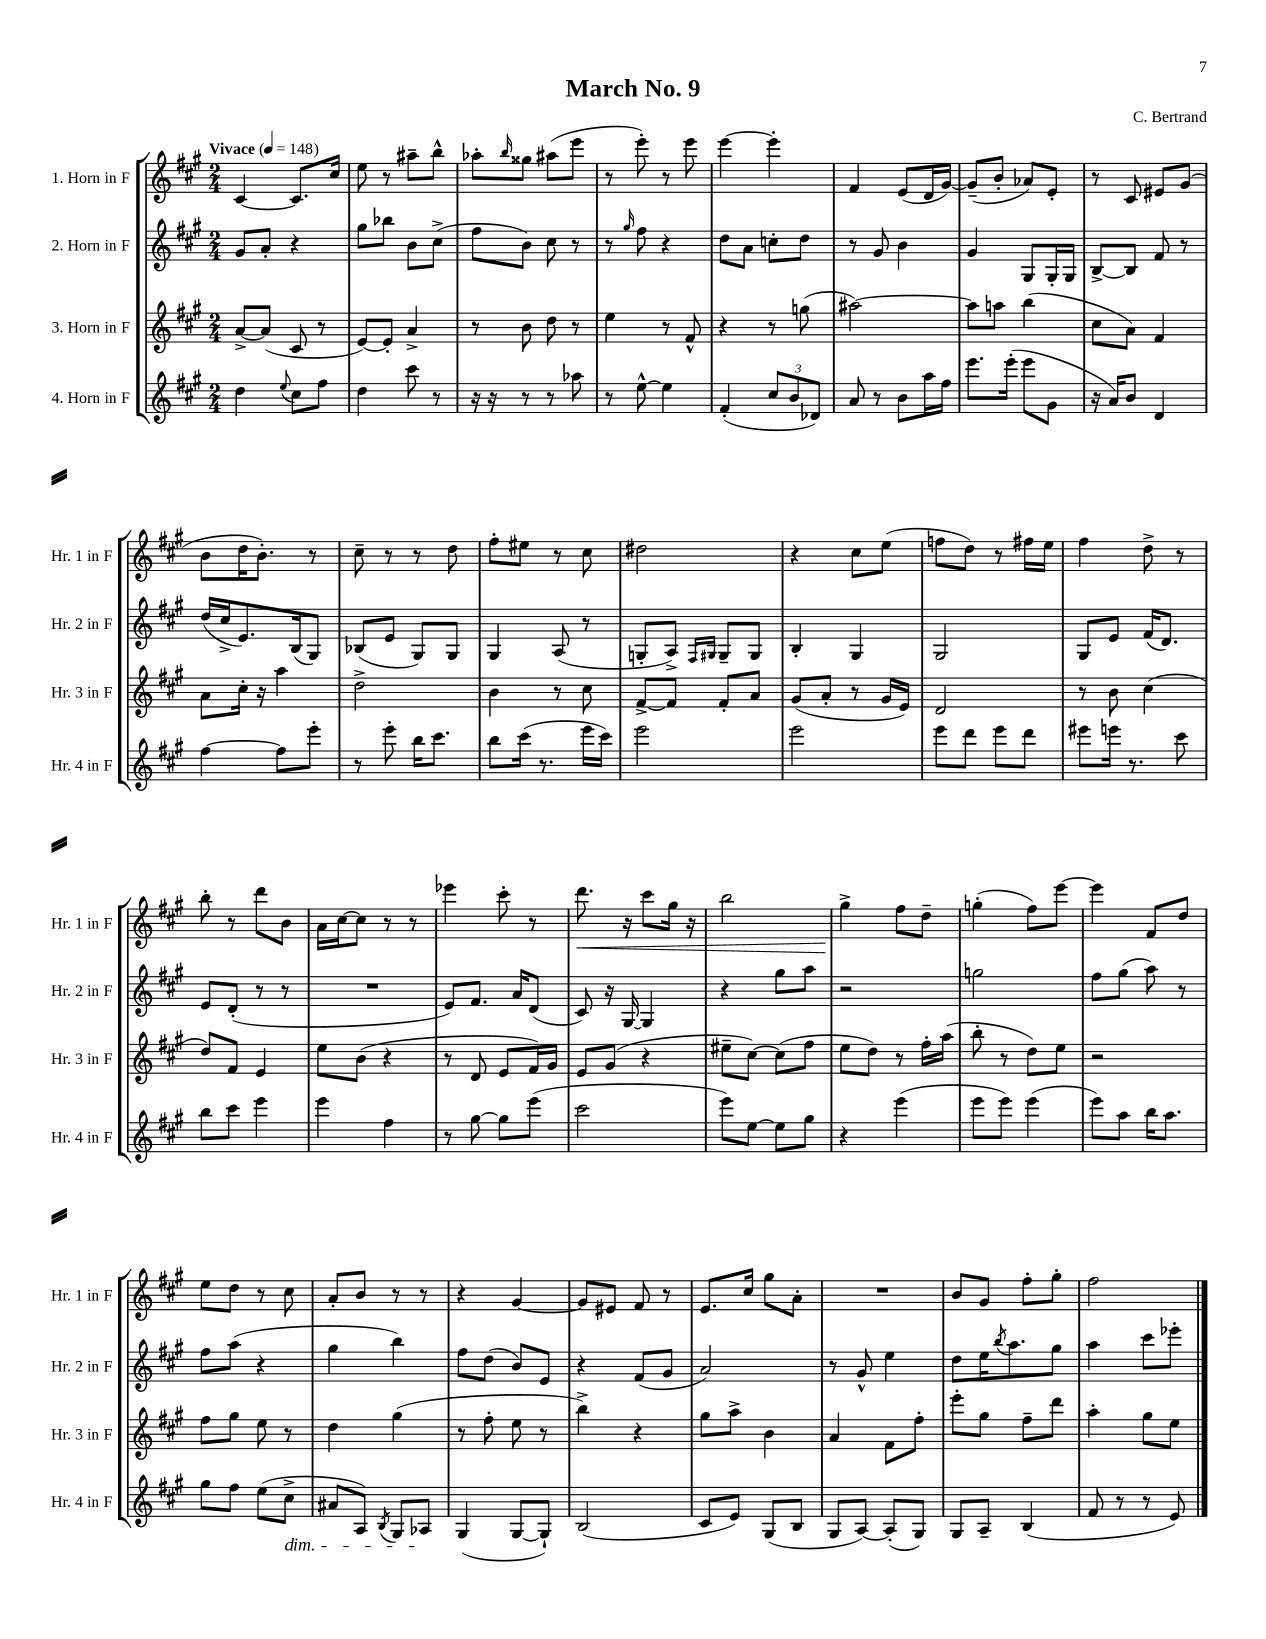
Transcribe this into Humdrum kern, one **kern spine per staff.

**kern	**kern	**kern	**kern
*staff4	*staff3	*staff2	*staff1
*clefG2	*clefG2	*clefG2	*clefG2
*k[f#c#g#]	*k[f#c#g#]	*k[f#c#g#]	*k[f#c#g#]
*M2/4	*M2/4	*M2/4	*M2/4
*MM148	*MM148	*MM148	*MM148
4dd\	[8a^/L	8g#/L	[4c#/
.	(8a/]J	8a'/J	.
8qqee/	.	.	.
8cc#\L	8c#/	4r	8.c#/]L
8ff#\J	8r	.	.
.	.	.	16cc#/Jk
=	=	=	=
4dd\	[8e/L)	8gg#\L	8ee\
.	8e'/]J	8bb-\J	8r
8ccc#\	4a^/	8b\L	8aa#~\L
8r	.	(8cc#^\J	8bb^^\J
=	=	=	=
16r	8r	8ff#\L	8aa-'\L
16r	.	.	.
.	.	.	16qqbb/
8r	8b\	8b\J)	8gg##\J
8r	8dd\	8cc#\	(8aa#\L
8aa-\	8r	8r	8eee\J
=	=	=	=
8r	4ee\	8r	8r
.	.	16qqgg#/	.
[8ee^^\	.	8ff#\	8eee'\)
4ee\]	8r	4r	8r
.	8f#^^/	.	8eee\
=	=	=	=
(4f#'/	4r	8dd\L	[4eee\
.	.	8a\J	.
12cc#/L	8r	8cc'\L	4eee'\]
12b/	.	.	.
.	(8gg\	8dd\J	.
12d-/J)	.	.	.
=	=	=	=
8a/	[2aa#\)	8r	4f#/
8r	.	8g#/	.
8b\L	.	4b\	(8e/L
16aa\L	.	.	16d/L
16ff#\JJ	.	.	[16g#/JJ)
=	=	=	=
8.eee\L	8aa#\]L	4g#/	(8g#~/]L
.	8aa\J	.	8b'/J
(16eee'\Jk	.	.	.
8eee\L	(4bb\	8G#/L	8a-/L)
8g#\J	.	16G#'/L	8e'/J
.	.	16G#/JJ	.
=	=	=	=
16r	8cc#\L	[8B^/L	8r
16a/LK)	.	.	.
8b/J	8a\J)	8B/]J	8c#/
4d/	4f#/	8f#/	8e#/L
.	.	8r	(8g#/J
=	=	=	=
[4ff#\	8a\L	(16dd/LL	8b\L
.	.	16cc#^/J	.
.	16cc#'\Jk	8.e/)	16dd\K
.	16r	.	8.b'\J)
8ff#\]L	4aa\	.	.
.	.	(16B/k	.
8eee'\J	.	8G#/J)	8r
=	=	=	=
8r	2dd^\	(8B-/L	8cc#~\
8eee'\	.	8e/J	8r
16bb\LK	.	8G#/L)	8r
8.ccc#\J	.	.	.
.	.	8G#/J	8dd\
=	=	=	=
8bb\L	4b\	4G#/	8ff#'\L
(16ccc#\Jk	.	.	8ee#\J
8.r	.	.	.
.	8r	(8A/	8r
16eee\LL	8cc#\	8r	8cc#\
16ccc#\JJ)	.	.	.
=	=	=	=
2eee\	[8f#^/L	8G'/L	2dd#\
.	8f#/]J	8A^/J)	.
.	.	16qqF#/LL	.
.	.	16qqG#/JJ	.
.	8f#'/L	8G#~/L	.
.	8a/J	8G#/J	.
=	=	=	=
2eee\	(8g#/L	4B'/	4r
.	8a'/J	.	.
.	8r	4G#/	8cc#\L
.	16g#/LL	.	(8ee\J
.	16e/JJ)	.	.
=	=	=	=
8eee\L	2d/	2G#/	8ff\L
8ddd\J	.	.	8dd\J)
8eee\L	.	.	8r
8ddd\J	.	.	16ff#\LL
.	.	.	16ee\JJ
=	=	=	=
8eee#\L	8r	8G#/L	4ff#\
16eee\Jk	8b\	8e/J	.
8.r	.	.	.
.	(4cc#\	(16f#/LK	8dd^\
.	.	8.d/J)	.
8ccc#\	.	.	8r
=	=	=	=
8bb\L	8dd/L)	8e/L	8bb'\
8ccc#\J	8f#/J	(8d'/J	8r
4eee\	4e/	8r	8ddd\L
.	.	8r	8b\J
=	=	=	=
4eee\	8ee\L	2r	16a\LL
.	.	.	[16cc#\J
.	(8b\J	.	8cc#\]J
4ff#\	4r	.	8r
.	.	.	8r
=	=	=	=
8r	8r	8e/L)	4eee-\
[8gg#\	8d/	8.f#/J	.
8gg#\]L	8e/L	.	8ccc#'\
.	.	16a/LK	.
(8eee\J	16f#/L)	(8d/J	8r
.	16g#/JJ	.	.
=	=	=	=
2ccc#\	8e/L	8c#/)	8.ddd\
.	(8g#/J	16r	.
.	.	[16G#/	16r
.	4r	4G#/]	8ccc#\L
.	.	.	16gg#\Jk
.	.	.	16r
=	=	=	=
8eee\L)	8ee#~\L	4r	2bb\
[8ee\J	[8cc#\J)	.	.
8ee\]L	(8cc#\]L	8gg#\L	.
8gg#\J	8ff#\J	8aa\J	.
=	=	=	=
4r	8ee\L	2r	4gg#^\
.	8dd\J)	.	.
(4eee\	8r	.	8ff#\L
.	16ff#'\LL	.	8dd~\J
.	(16aa\JJ	.	.
=	=	=	=
8eee\L	8bb'\	2gg\	(4gg'\
8eee\J)	8r	.	.
(4eee\	8dd\L)	.	8ff#\L)
.	8ee\J	.	[8eee\J
=	=	=	=
8eee\L)	2r	8ff#\L	4eee\]
8aa\J	.	(8gg#\J	.
16bb\LK	.	8aa\)	8f#/L
8.aa\J	.	.	.
.	.	8r	8dd/J
=	=	=	=
8gg#\L	8ff#\L	8ff#\L	8ee\L
8ff#\J	8gg#\J	(8aa\J	8dd\J
(8ee\L	8ee\	4r	8r
8cc#^\J	8r	.	8cc#\
=	=	=	=
8a#/L	4dd\	4gg#\	8a'/L
8A/J)	.	.	8b/J
8qB/	.	.	.
8G#/L	(4gg#\	4bb\)	8r
8A-/J	.	.	8r
=	=	=	=
(4G#/	8r	8ff#\L	4r
.	8ff#'\	(8dd\J	.
[8G#/L	8ee\	8b/L)	[4g#/
8G#`/]J)	8r	8e/J	.
=	=	=	=
(2B/	4bb^\)	4r	8g#/]L
.	.	.	8e#/J
.	4r	(8f#/L	8f#/
.	.	8g#/J	8r
=	=	=	=
8c#/L	8gg#\L	2a/)	8.e/L
8e/J)	8aa^\J	.	.
.	.	.	16cc#/Jk
(8G#/L	4b\	.	8gg#\L
8B/J	.	.	8a'\J
=	=	=	=
8G#/L	4a/	8r	2r
[8A/J)	.	8g#^^/	.
(8A'/]L	8f#\L	4ee\	.
8G#/J)	8ff#'\J	.	.
=	=	=	=
8G#/L	8eee'\L	8dd\L	8b/L
8A~/J	8gg#\J	16ee\K	8g#/J
.	.	8qbb/	.
.	.	8.aa\	.
(4B/	8ff#~\L	.	8ff#'\L
.	8ddd\J	8gg#\J	8gg#'\J
=	=	=	=
8f#/	4aa'\	4aa\	2ff#\
8r	.	.	.
8r	8gg#\L	8ccc#\L	.
8e/)	8ee\J	8eee-'\J	.
==	==	==	==
*-	*-	*-	*-
